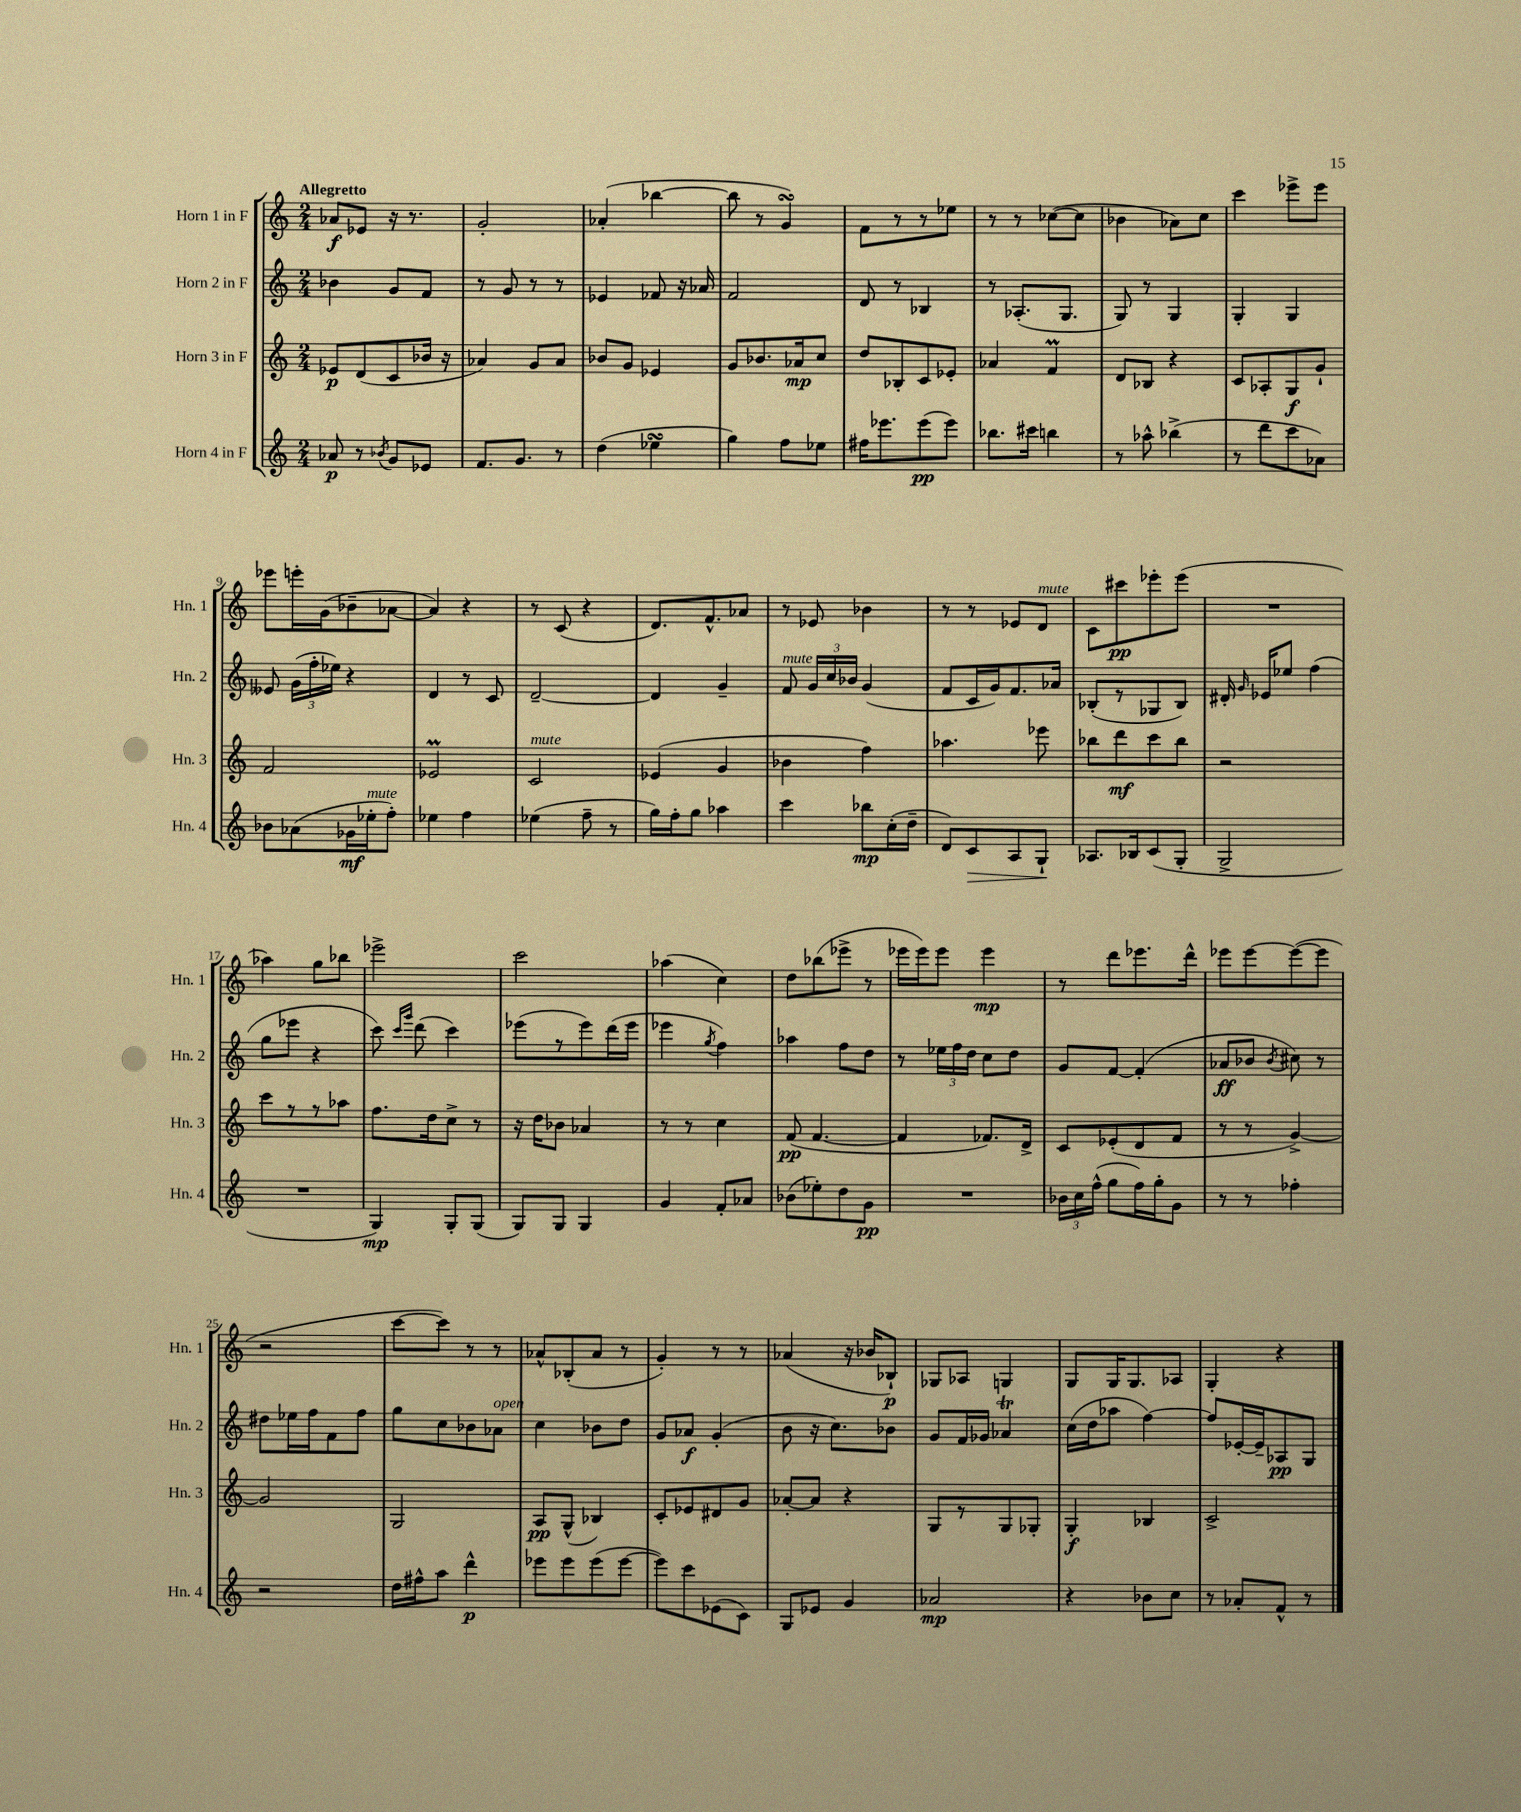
<<
\new StaffGroup <<
\new Staff = "s0" \with { instrumentName = "Horn 1 in F" shortInstrumentName = "Hn. 1" } {
    \clef treble \key c \major \numericTimeSignature \time 2/4 \tempo "Allegretto"
    \autoBeamOff aes'8[\f ees'8] r16 r8. |
    g'2-. |
    aes'4-.( bes''4~ |
    bes''8 r8 g'4\turn) |
    f'8[ r8 r8 ees''8] |
    r8 r8 ces''8[~( ces''8] |
    bes'4 aes'8[) c''8] |
    c'''4 ees'''8[-> ees'''8] |
    ees'''8[ e'''16-. g'16( bes'8-- aes'8]~ |
    aes'4) r4 |
    r8 c'8( r4 |
    d'8.[) f'8.-^ aes'8] |
    r8 ees'8 bes'4 |
    r8 r8 ees'8[ d'8]^\markup { \italic "mute" } |
    c'8[ cis'''8\pp ees'''8-. ees'''8]( |
    R2 |
    aes''4) g''8[ bes''8] |
    ees'''2-> |
    c'''2 |
    aes''4( c''4) |
    d''8[ bes''8( ees'''8]-> r8 |
    ees'''16[ ees'''16) ees'''8] ees'''4\mp |
    r8 d'''8[ ees'''8. d'''16]-^ |
    ees'''8[ ees'''8~ ees'''8~( ees'''8] |
    r2 |
    c'''8[~ c'''8]) r8 r8 |
    aes'8[-^ bes8-.( aes'8] r8 |
    g'4-.) r8 r8 |
    aes'4( r16 bes'16[ bes8]-!\p) |
    ges8[ aes8] g4 |
    g8[ g16 g8. aes8] |
    g4-. r4 \bar "|." |
}
\new Staff = "s1" \with { instrumentName = "Horn 2 in F" shortInstrumentName = "Hn. 2" } {
    \clef treble \key c \major \numericTimeSignature \time 2/4
    \autoBeamOff bes'4 g'8[ f'8] |
    r8 g'8 r8 r8 |
    ees'4 fes'8 r16 aes'16 |
    f'2 |
    d'8 r8 bes4 |
    r8 aes8.[-.( g8.] |
    g8) r8 g4 |
    g4-. g4 |
    eeses'8 \tuplet 3/2 { g'16[( f''16-. ees''16]) } r4 |
    d'4 r8 c'8 |
    d'2~-- |
    d'4 g'4-- |
    f'8^\markup { \italic "mute" } \tuplet 3/2 { g'16[ c''16 bes'16] } g'4( |
    f'8[ c'16 g'16) f'8. aes'16] |
    bes8[-.( r8 ges8 bes8]) |
    dis'16-. \grace { g'16 } ees'16[ ees''8] f''4( |
    g''8[ ees'''8] r4 |
    c'''8) \grace { c'''16[ g'''16] } d'''8( c'''4) |
    ees'''8[( r8 ees'''8) d'''16( ees'''16] |
    ees'''4 \acciaccatura { g''8 } f''4) |
    aes''4 f''8[ d''8] |
    r8 \tuplet 3/2 { ees''16[ f''16 d''16] } c''8[ d''8] |
    g'8[ f'8]~ f'4-.( |
    aes'8[\ff bes'8] \acciaccatura { bes'8 } cis''8) r8 |
    dis''8[ ees''16 f''16 f'8 f''8] |
    g''8[ c''8 bes'8 aes'8]^\markup { \italic "open" } |
    c''4 bes'8[ d''8] |
    g'8[ aes'8]\f g'4-.( |
    b'8 r16 c''8.[) bes'8] |
    g'8[ f'16 ges'16] aes'4\trill |
    c''16[( d''16 aes''8] f''4~) |
    f''8[ ees'16~-. ees'16-- aes8\pp g8] \bar "|." |
}
\new Staff = "s2" \with { instrumentName = "Horn 3 in F" shortInstrumentName = "Hn. 3" } {
    \clef treble \key c \major \numericTimeSignature \time 2/4
    \autoBeamOff ees'8[\p d'8( c'8 bes'16] r16 |
    aes'4) g'8[ aes'8] |
    bes'8[ g'8] ees'4 |
    g'8[ bes'8. aes'16\mp c''8] |
    d''8[ bes8-. c'8 ees'8]-. |
    aes'4 f'4\prall |
    d'8[ bes8] r4 |
    c'8[ aes8-. g8\f g'8]-! |
    f'2 |
    ees'2\prall |
    c'2^\markup { \italic "mute" } |
    ees'4( g'4 |
    bes'4 f''4) |
    aes''4. ees'''8 |
    bes''8[ d'''8\mf c'''8 bes''8] |
    r2 |
    c'''8[ r8 r8 aes''8] |
    f''8.[ d''16 c''8]-> r8 |
    r16 d''16[ bes'8] aes'4 |
    r8 r8 c''4 |
    f'8\pp( f'4.~ |
    f'4 fes'8.[) d'16]-> |
    c'8[ ees'8-.( d'8 f'8] |
    r8 r8 g'4~->) |
    g'2 |
    g2 |
    a8[\pp g8]-^( bes4) |
    c'8[-. ees'8 dis'8 g'8] |
    aes'8[~-. aes'8] r4 |
    g8[ r8 g8 ges8]-. |
    g4-.\f bes4 |
    c'2-> \bar "|." |
}
\new Staff = "s3" \with { instrumentName = "Horn 4 in F" shortInstrumentName = "Hn. 4" } {
    \clef treble \key c \major \numericTimeSignature \time 2/4
    \autoBeamOff aes'8\p r8 \acciaccatura { bes'8 } g'8[ ees'8] |
    f'8.[ g'8.] r8 |
    d''4( ees''4\turn |
    g''4) f''8[ ees''8] |
    fis''16[ ees'''8. ees'''8\pp( ees'''8]) |
    bes''8.[ cis'''16] b''4 |
    r8 aes''8-^ bes''4->( |
    r8 d'''8[ c'''8 aes'8]) |
    bes'8[ aes'8( ges'16\mf ees''16-.^\markup { \italic "mute" } f''8]-.) |
    ees''4 f''4 |
    ees''4( f''8-- r8 |
    g''16[) f''16-. g''8] aes''4 |
    c'''4 bes''8[\mp c''16-.( d''16]-- |
    d'8[) c'8\> a8 g8]-!\! |
    aes8.[ bes16 c'8( g8]-. |
    g2-> |
    R2 |
    g4\mp) g8[-. g8]( |
    g8[) g8] g4 |
    g'4 f'8[-. aes'8] |
    bes'8[( ees''8-.) d''8 g'8]\pp |
    R2 |
    \tuplet 3/2 { bes'16[ c''16 f''16]-^( } g''8[ f''16) g''16-. g'8] |
    r8 r8 fes''4-. |
    r2 |
    d''16[ fis''16-^ a''8] d'''4-^\p |
    ees'''8[ ees'''8 ees'''8( ees'''8]~ |
    ees'''8[) c'''8 ees'8( c'8]) |
    g8[ ees'8] g'4 |
    aes'2\mp |
    r4 bes'8[ c''8] |
    r8 aes'8[-. f'8]-^ r8 \bar "|." |
}
>>
>>
